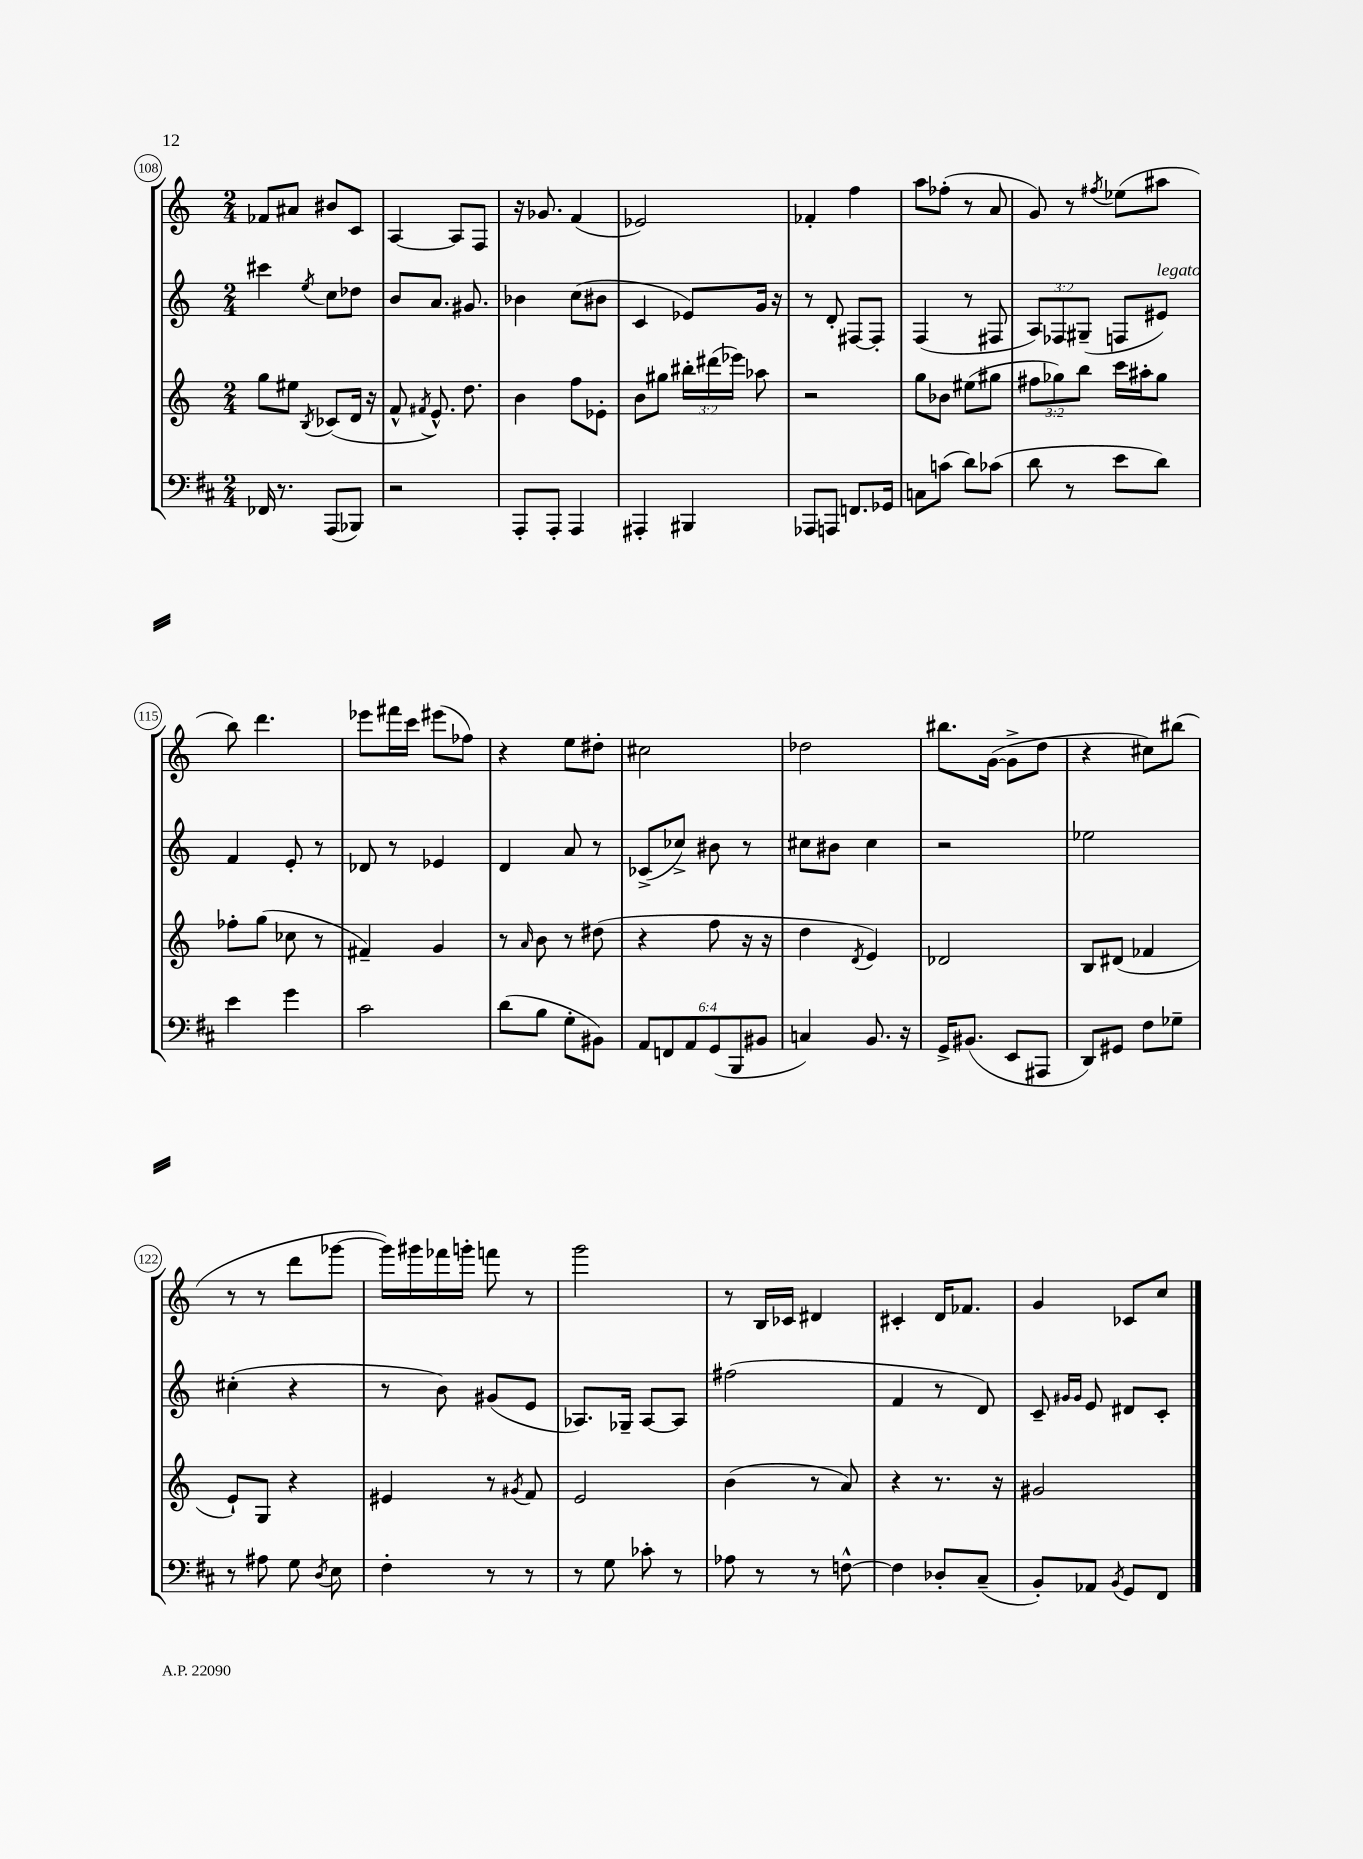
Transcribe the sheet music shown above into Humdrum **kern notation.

**kern	**kern	**kern	**kern
*part4	*part3	*part2	*part1
*staff4	*staff3	*staff2	*staff1
*clefF4	*clefG2	*clefG2	*clefG2
*k[f#c#]	*k[]	*k[]	*k[]
*M2/4	*M2/4	*M2/4	*M2/4
=108	=108	=108	=108
16FF-X/	8gg\L	4ccc#X\	8f-X/L
8.r	.	.	.
.	8ee#X\J	.	8a#X/J
.	8qB/	8qee/	.
(8AAA/L	(8c-X/L	8cc\L	8b#X/L
8BBB-X/J)	16d/Jk	8dd-X\J	8c/J
.	16r	.	.
=109	=109	=109	=109
2r	8f^^/	8b/L	[4A/
.	8qf#X/	.	.
.	8.e^^/)	8.a/J	.
.	.	.	8A/L]
.	8.dd\	8.g#X/	.
.	.	.	8F/J
=110	=110	=110	=110
8AAA'/L	4b\	4b-X\	16r
.	.	.	8.g-X/
8AAA'/J	.	.	.
4AAA/	8ff\L	(8cc\L	(4f/
.	8e-X'\J	8b#X\J	.
=111	=111	=111	=111
4AAA#X'/	8b\L	4c/	2e-X/)
.	8gg#X\J	.	.
4BBB#X/	24bb#X'\LL	8e-X/L)	.
.	(24ddd#X\	.	.
.	24eee-X\JJ)	.	.
.	8aa-X\	16g/Jk	.
.	.	16r	.
=112	=112	=112	=112
8AAA-X/L	2r	8r	4f-X'/
8AAAn/J	.	8d'/	.
8.FFn/L	.	[8F#X/L	4ff\
.	.	8F#'/J]	.
16GG-X/Jk	.	.	.
=113	=113	=113	=113
8Cn\L	8gg\L	(4F/	8aa\L
(8cn\J	8b-X\J	.	(8ff-X'\J
8d\L)	(8ee#X\L	8r	8r
(8c-X\J	8gg#X\J	8F#X/	8a/
=114	=114	=114	=114
8d\	12ff#X\L	12A/L)	8g/)
.	12gg-X\)	12F-X/	.
8r	.	.	8r
.	12bb\J	(12G#X~/J	.
.	.	.	8qff#X/
8e\L	16ccc\LL	8Fn/L	(8ee-X\L
.	16aa#X'\J	.	.
!	!	!LO:TX:a:i:t=legato	!
8d\J)	8gg-\J	8e#X/J)	8aa#X\J
!!LO:LB:g=z
=115	=115	=115	=115
4e\	8ff-X'\L	4f/	8bb\)
.	(8gg\J	.	4.ddd\
4g\	8cc-X\	8e'/	.
.	8r	8r	.
=116	=116	=116	=116
2c#\	4f#X~/)	8d-X/	8eee-X\L
.	.	8r	16fff#X\L
.	.	.	16ccc\JJ
.	4g/	4e-X/	(8eee#X\L
.	.	.	8ff-X\J)
=117	=117	=117	=117
(8d\L	8r	4d/	4r
.	16qqa/	.	.
8B\J	8b\	.	.
8G'\L	8r	8a/	8ee\L
8BB#X\J)	(8dd#X\	8r	8dd#X'\J
=118	=118	=118	=118
12AA/L	4r	(8c-X^/L	2cc#X\
12FFn/	.	.	.
.	.	8cc-X^/J)	.
12AA/	.	.	.
(12GG/	8ff\	8b#X\	.
12BBB/	.	.	.
.	16r	8r	.
12BB#X/J	.	.	.
.	16r	.	.
=119	=119	=119	=119
4Cn/)	4dd\	8cc#X\L	2dd-X\
.	.	8b#X\J	.
.	8qd/	.	.
8.BB/	4e/)	4cc#\	.
16r	.	.	.
=120	=120	=120	=120
16GG^/KL	2d-X/	2r	8.bb#X\L
(8.BB#X/J	.	.	.
.	.	.	([16g\Jk
8EE/L	.	.	8g^\L]
8AAA#X/J	.	.	8dd\J
=121	=121	=121	=121
8DD/L)	8B/L	2ee-X\	4r
8GG#X/J	(8d#X/J	.	.
8F#\L	4f-X/	.	8cc#X\L)
8G-X~\J	.	.	(8bb#X\J
!!LO:LB:g=z
=122	=122	=122	=122
8r	8e`/L)	(4cc#X'\	8r
8A#X\	8G/J	.	8r
8G\	4r	4r	8ddd\L
8qD/	.	.	.
8E\	.	.	[8ggg-X\J
=123	=123	=123	=123
4F#'\	4e#X/	8r	16ggg-\LL])
.	.	.	16ggg#X\
.	.	8b\)	16fff-X\
.	.	.	16gggn'\JJ
8r	8r	(8g#X/L	8fffn\
.	8qg#X/	.	.
8r	8f/	8e/J	8r
=124	=124	=124	=124
8r	2e/	8.A-X/L)	2ggg\
8G\	.	.	.
.	.	16G-X~/Jk	.
8c-X'\	.	[8A-/L	.
8r	.	8A-/J]	.
=125	=125	=125	=125
8A-X\	(4b\	(2ff#X\	8r
8r	.	.	16B/LL
.	.	.	16c-X/JJ
8r	8r	.	4d#X/
[8Fn^^\	8a/)	.	.
=126	=126	=126	=126
4F\]	4r	4f/	4c#X'/
8D-X'/L	8.r	8r	16d/KL
.	.	.	8.f-X/J
(8C#~/J	.	8d/)	.
.	16r	.	.
=127	=127	=127	=127
8BB'/L)	2g#X/	8c~/	4g/
.	.	16qqg#X/LL	.
.	.	16qqg#/JJ	.
8AA-X/J	.	8e/	.
8qBB/	.	.	.
8GG/L	.	8d#X/L	8c-X/L
8FF#/J	.	8c'/J	8cc/J
==	==	==	==
*-	*-	*-	*-
